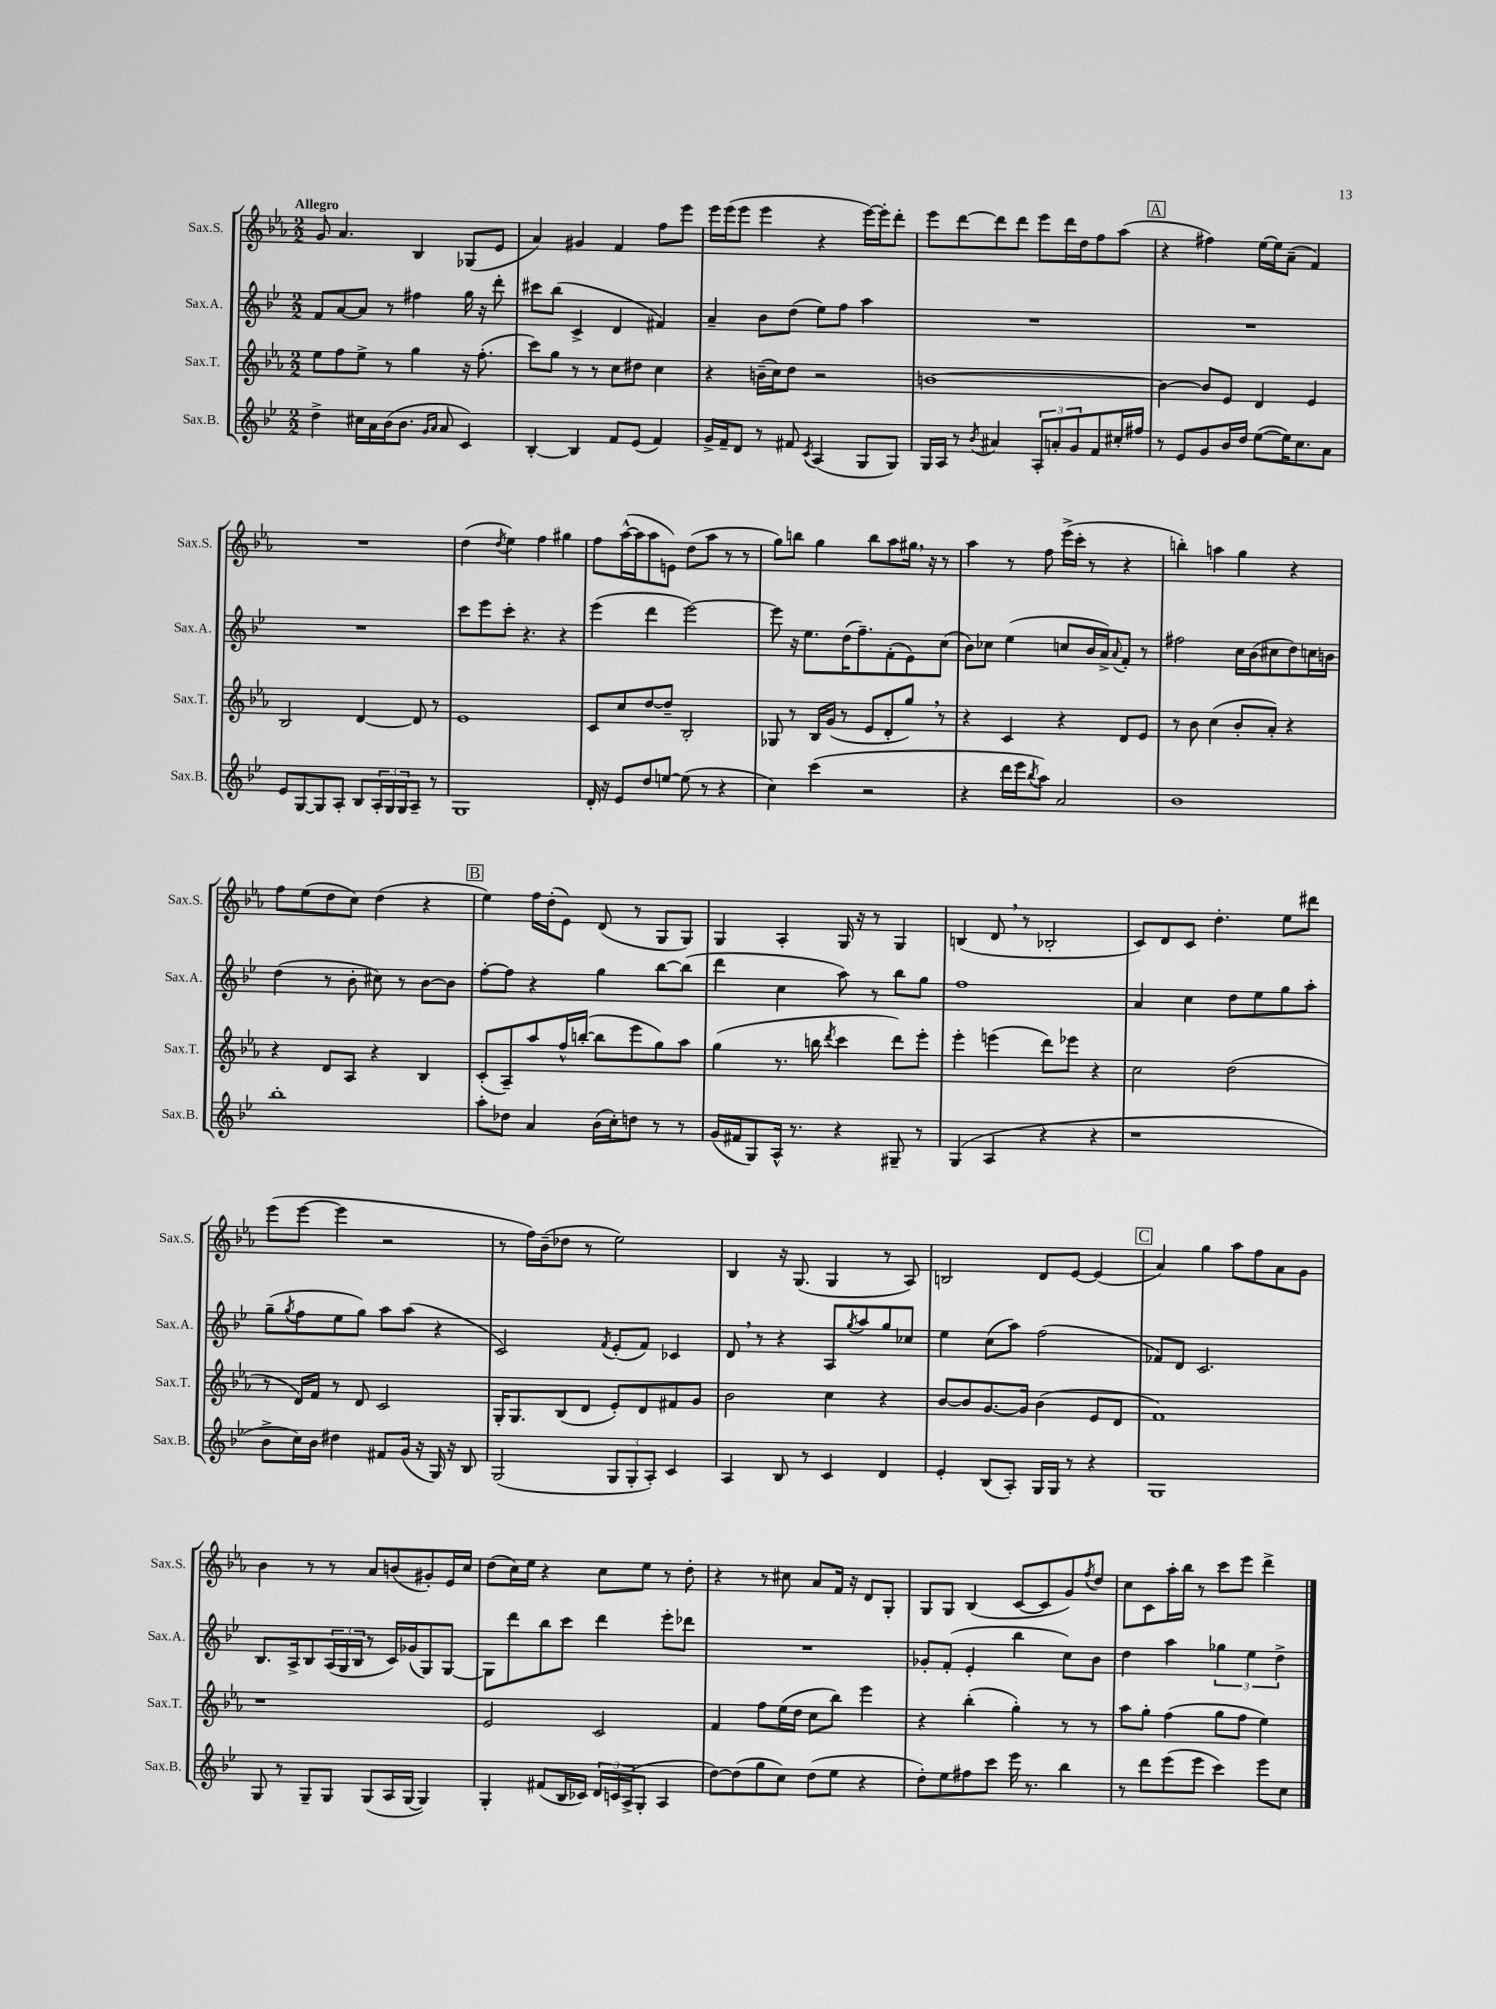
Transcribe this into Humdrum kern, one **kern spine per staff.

**kern	**kern	**kern	**kern
*part4	*part3	*part2	*part1
*staff4	*staff3	*staff2	*staff1
*I"Sax.B.	*I"Sax.T.	*I"Sax.A.	*I"Sax.S.
*I'Sax.B.	*I'Sax.T.	*I'Sax.A.	*I'Sax.S.
*clefG2	*clefG2	*clefG2	*clefG2
*k[b-e-]	*k[b-e-a-]	*k[b-e-]	*k[b-e-a-]
*M2/2	*M2/2	*M2/2	*M2/2
=1	=1	=1	=1
!	!	!	!LO:TX:a:B:t=Allegro
4dd^\	8ee-\L	8f/L	8g/
.	8ff\	[8a/	4.a-/
16cc#X\LL	8ee-^\J	8a/J]	.
16a\	.	.	.
(16b-\J	8r	8r	.
8.b-\J	.	.	.
.	4gg\	4ff#X\	4B-/
16qqg/LL	.	.	.
16qqa/JJ	.	.	.
8a/	.	.	.
4c/)	16r	16gg\	(8G-X/L
.	(8.ff'\	16r	.
.	.	8ddd'\	8e-/J
=2	=2	=2	=2
[4B-'/	8ccc\L)	8ccc#X\L	4a-/)
.	8gg\J	(8bb-\J	.
4B-/]	8r	4c^/	4g#X/
.	8r	.	.
8f/L	8cc\L	4d/	4f/
(8e-/J	8dd#X\J	.	.
4f/)	4cc\	4f#X/)	8ff\L
.	.	.	8eee-\J
=3	=3	=3	=3
16g^/LL	4r	4a~/	16eee-\LL
16f~/J	.	.	(16eee-\J
8d/J	.	.	8eee-\J
8r	(16bn~\LL	8b-\L	4eee-\
.	16cc\J)	.	.
8f#X/	8dd\J	(8dd\J	.
8qc/	.	.	.
(4A/	2r	8ee-\L)	4r
.	.	8ff\J	.
8G/L	.	4aa\	[16eee-\LL)
.	.	.	16eee-'\J]
8G/J)	.	.	8ddd'\J
=4	=4	=4	=4
16G/LL	[1bn	1r	8eee-\L
16A/JJ	.	.	.
8r	.	.	[8ddd\
8qb-/	.	.	.
4a#X/	.	.	8ddd\]
.	.	.	8ddd\J
12A'/L	.	.	8eee-\L
12an'/	.	.	.
.	.	.	16ddd\L
12g/	.	.	.
.	.	.	16dd\J
8f/	.	.	8ff\
16cc#X'/L	.	.	(8aa-\J
16ff#X/JJ	.	.	.
!!LO:REH:place=s1:t=A
=5	=5	=5	=5
8r	4b\_	1r	4r
8e-/L	.	.	.
8g/	8b/L]	.	4ff#X\)
16b-/L	8e-/J	.	.
16dd/JJ	.	.	.
([8ee-\L	4d/	.	[16ee-\LL
.	.	.	16ee-\J]
16ee-\K])	.	.	(8a-~\J
8.cc\	.	.	.
.	4e-/	.	4f/)
8a\J	.	.	.
!!LO:LB:g=z
=6	=6	=6	=6
8e-/L	2B-/	1r	1r
[8G/	.	.	.
8G/]	.	.	.
8A'/J	.	.	.
8B-/L	[4d/	.	.
24A'/L	.	.	.
24G/	.	.	.
24G/J	.	.	.
8A~/J	8d/]	.	.
8r	8r	.	.
=7	=7	=7	=7
1G	1e-	8ccc\L	(4dd\
.	.	8eee-\	.
.	.	.	8qdd/
.	.	8ccc'\J	4ee-\)
.	.	4.r	.
.	.	.	4ff\
.	.	4r	4gg#X\
=8	=8	=8	=8
16d'/	8c/L	(4eee-\	8ff\L
16r	.	.	.
8e-/L	8cc/	.	([16aa-^^\L
.	.	.	16aa-\J]
8dd/	[8dd/	4ddd\	8aa-\
[8een/J	8dd~/J]	.	8en\J)
(8ee\]	2B-'/	[2eee-\)	(8dd\L
8r	.	.	8aa-\J
4r	.	.	8r
.	.	.	8r
=9	=9	=9	=9
4cc\)	8G-X/	8eee-\]	8gg\L)
.	8r	16r	8bbn\J
.	.	8.ee-\L	.
(4ccc\	16B-/LL	.	4gg\
.	(16g/JJ	.	.
.	8r	(16dd\K	.
.	.	8.ff~\)	.
2r	8e-/L	.	8bb\L
.	8d'/	(8f'\	8aa-\
.	8gg,/J)	8e-\)	16gg#X,\Jk
.	.	.	16r
.	8r	(8cc\J	8r
=10	=10	=10	=10
4r	4r	8b-\L)	4aa-\
.	.	8cc-X\J	.
16ddd\LL	4c/	(4ee-\	8r
16eee-\J	.	.	.
8qbb-/	.	.	.
8aa\J)	.	.	8ff\
2a/	4r	8ccn/L	(16eee-^\LL
.	.	.	16ccc'\JJ
.	.	16b-/L	8r
.	.	16a^/J)	.
.	.	8qqa/	.
.	8d/L	8f'/J	4r
.	8e-/J	8r	.
=11	=11	=11	=11
1b-	8r	2ff#X\	4bbn'\)
.	8b-\	.	.
.	(4cc\	.	4aan\
.	8b-'/L	16cc\LL	4gg\
.	.	(16b-\J	.
.	8a-'/J)	8cc#X\	.
.	4r	8dd\)	4r
.	.	16ccn\L	.
.	.	16bn\JJ	.
!!LO:LB:g=z
=12	=12	=12	=12
1bb-'	4r	(4dd\	8ff\L
.	.	.	(8ee-\
.	8d/L	8r	8dd\
.	8A-/J	8b-'\	8cc\J)
.	4r	8cc#X\)	(4dd\
.	.	8r	.
.	4B-/	[8b-\L	4r
.	.	8b-\J]	.
!!LO:REH:place=s1:t=B
=13	=13	=13	=13
8aa'\L	(8c'/L	[8ff'\L	4ee-\)
8dd-X\J	8A-~/)	8ff\J]	.
4a/	8aa-/	4r	16ff\LL
.	.	.	(16dd'\J
.	16ff^^/L	.	8e-\J)
.	([16bbn'/JJ	.	.
(16b-\LL	8bb\L]	4gg\	(8d/
16cc'\J)	.	.	.
8ddn\J	8eee-\	.	8r
8r	8gg\)	[8bb-\L	8G/L
8r	8aa-\J	(8bb-\J]	8G/J)
=14	=14	=14	=14
(16g/LL	(4gg\	4ddd\	4G/
16f#X/J	.	.	.
8G/)	.	.	.
16A^^/Jk	8.r	4cc\	4A-'/
8.r	.	.	.
.	16bbn\	.	.
.	8qddd/	.	.
4r	4ccc\	8aa\)	16G/
.	.	.	16r
.	.	8r	8r
8G#X~/	8ddd\L)	8bb-\L	4G/
8r	8eee-'\J	8gg\J	.
=15	=15	=15	=15
(4G/	4eee-'\	1ff	(4Bn/
4A/	(4eeen\	.	8d,/
.	.	.	8r
4r	8ddd\L)	.	2B-X'/
.	8eee-X\J	.	.
4r	4r	.	.
=16	=16	=16	=16
1r	2cc\	4a/	8c/L)
.	.	.	8d/
.	.	4cc\	8c/J
.	.	.	4.dd'\
.	(2dd\	8dd\L	.
.	.	8ee-\	.
.	.	8gg\	8ee-\L
.	.	8aa'\J	8ddd#X\J
!!LO:LB:g=z
=17	=17	=17	=17
8b-^\L	8r	(8gg~\L	(8eee-\L
.	.	8qgg/	.
16cc\L)	16d/LL)	8ff\	[8eee-\J
16b-\JJ	16f/JJ	.	.
4dd#X\	8r	8ee-\	4eee-\]
.	8d/	8gg\J)	.
8f#X/L	2c/	8aa\L	2r
(16g/Jk	.	(8aa\J	.
16r	.	.	.
16G/)	.	4r	.
16r	.	.	.
8B-/	.	.	.
=18	=18	=18	=18
(2G/	16G'/KL	2c/)	8r
.	8.G/	.	.
.	.	.	16ff\LL)
.	.	.	(16b-~\J
.	(8B-/	.	8dd-X\J
.	8d/J	.	8r
.	.	8qf/	.
12G/L	8e-'/L)	(8e-'/L	2ee-\)
12G'/	.	.	.
.	8d/	8f/J)	.
12A'/J)	.	.	.
4c/	8f#X/	4c-X/	.
.	8g/J	.	.
=19	=19	=19	=19
4A/	2b-\	8d,/	4B-/
.	.	8r	.
8B-/	.	4r	16r
.	.	.	(8.G/
8r	.	.	.
4c/	4cc\	8A/L	4G/
.	.	8qgg/	.
.	.	8aa/	.
4d/	4r	8gg/	8r
.	.	8cc-X/J	8A-/)
=20	=20	=20	=20
4e-'/	[8b-/L	4ee-\	2Bn/
.	8b-/]	.	.
(8B-/L	[8.g/	(8cc\L	.
8A'/J)	.	8aa\J)	.
.	16g/Jk]	.	.
16G/LL	(4b-\	(2ff\	8d/L
16G/JJ	.	.	.
8r	.	.	[8e-/J
4r	8e-/L	.	(4e-/]
.	8d/J	.	.
!!LO:REH:place=s1:t=C
=21	=21	=21	=21
1G	1f)	8f-X/L)	4a-/)
.	.	8d/J	.
.	.	2.c/	4gg\
.	.	.	8aa-\L
.	.	.	8ff\
.	.	.	8a-\
.	.	.	8g\J
!!LO:LB:g=z
=22	=22	=22	=22
8G/	1r	8.B-/L	4b-\
8r	.	.	.
.	.	16A^/k	.
8G~/L	.	8B-/	8r
8G/J	.	(24A/L	8r
.	.	24G/	.
.	.	24B-/JJ	.
(8G/L	.	8r	8a-/L
16A/L	.	16c/LL)	(8bn/
[16G/JJ	.	(16g-X/J	.
4G/])	.	8G/)	8g#X'/)
.	.	[8G/J	16e-/L
.	.	.	16cc/JJ
=23	=23	=23	=23
4G'/	2e-/	8G\L]	(8dd\L
.	.	8ddd\	16cc\L)
.	.	.	16ee-\JJ
(8f#X/L	.	8bb-\	4r
16B-/L	.	8ccc\J	.
16c-X/JJ)	.	.	.
24d/LL	2c/	4ddd\	8cc\L
24cn/	.	.	.
(24A^/J	.	.	.
8G'/J	.	.	8ee-\J
4A/	.	8eee-'\L	8r
.	.	8ddd-X\J	8dd'\
=24	=24	=24	=24
[8dd\L)	4f/	1r	4r
(8dd\]	.	.	.
8gg\	8ff\L	.	8r
8cc\J)	(16ee-\L	.	8cc#X\
.	16dd\JJ	.	.
(8dd\L	8cc\L	.	8a-/L
8ee-\J	8bb-\J)	.	16f/Jk
.	.	.	16r
4r	4eee-\	.	8d/L
.	.	.	8G'/J
=25	=25	=25	=25
8dd'\L)	4r	8g-X'/L	8G/L
8ee-\	.	(8f'/J	8G/J
8ff#X\	(4bb-'\	4e-'/	(4B-/
8ccc\J	.	.	.
16eee-\	4gg'\)	4bb-\	[8c/L
8.r	.	.	.
.	.	.	8c/]
4bb-\	8r	8cc\L)	8g/)
.	.	.	8qff/
.	8r	8b-\J	8dd/J
=26	=26	=26	=26
8r	8aa-\L	4dd\	8cc\L
8ddd\L	8gg'\J	.	8c\
(8eee-\	(4ff\	4aa\	16aa-'\L
.	.	.	16bb-\JJ
8eee-\J	.	.	8r
4ccc\)	8gg\L	6gg-X\	8ccc\L
.	8ff\J	.	8eee-\J
.	.	6ee-\	.
8eee-\L	4ee-\)	.	4ddd^\
.	.	6dd^\	.
8cc\J	.	.	.
==	==	==	==
*-	*-	*-	*-
